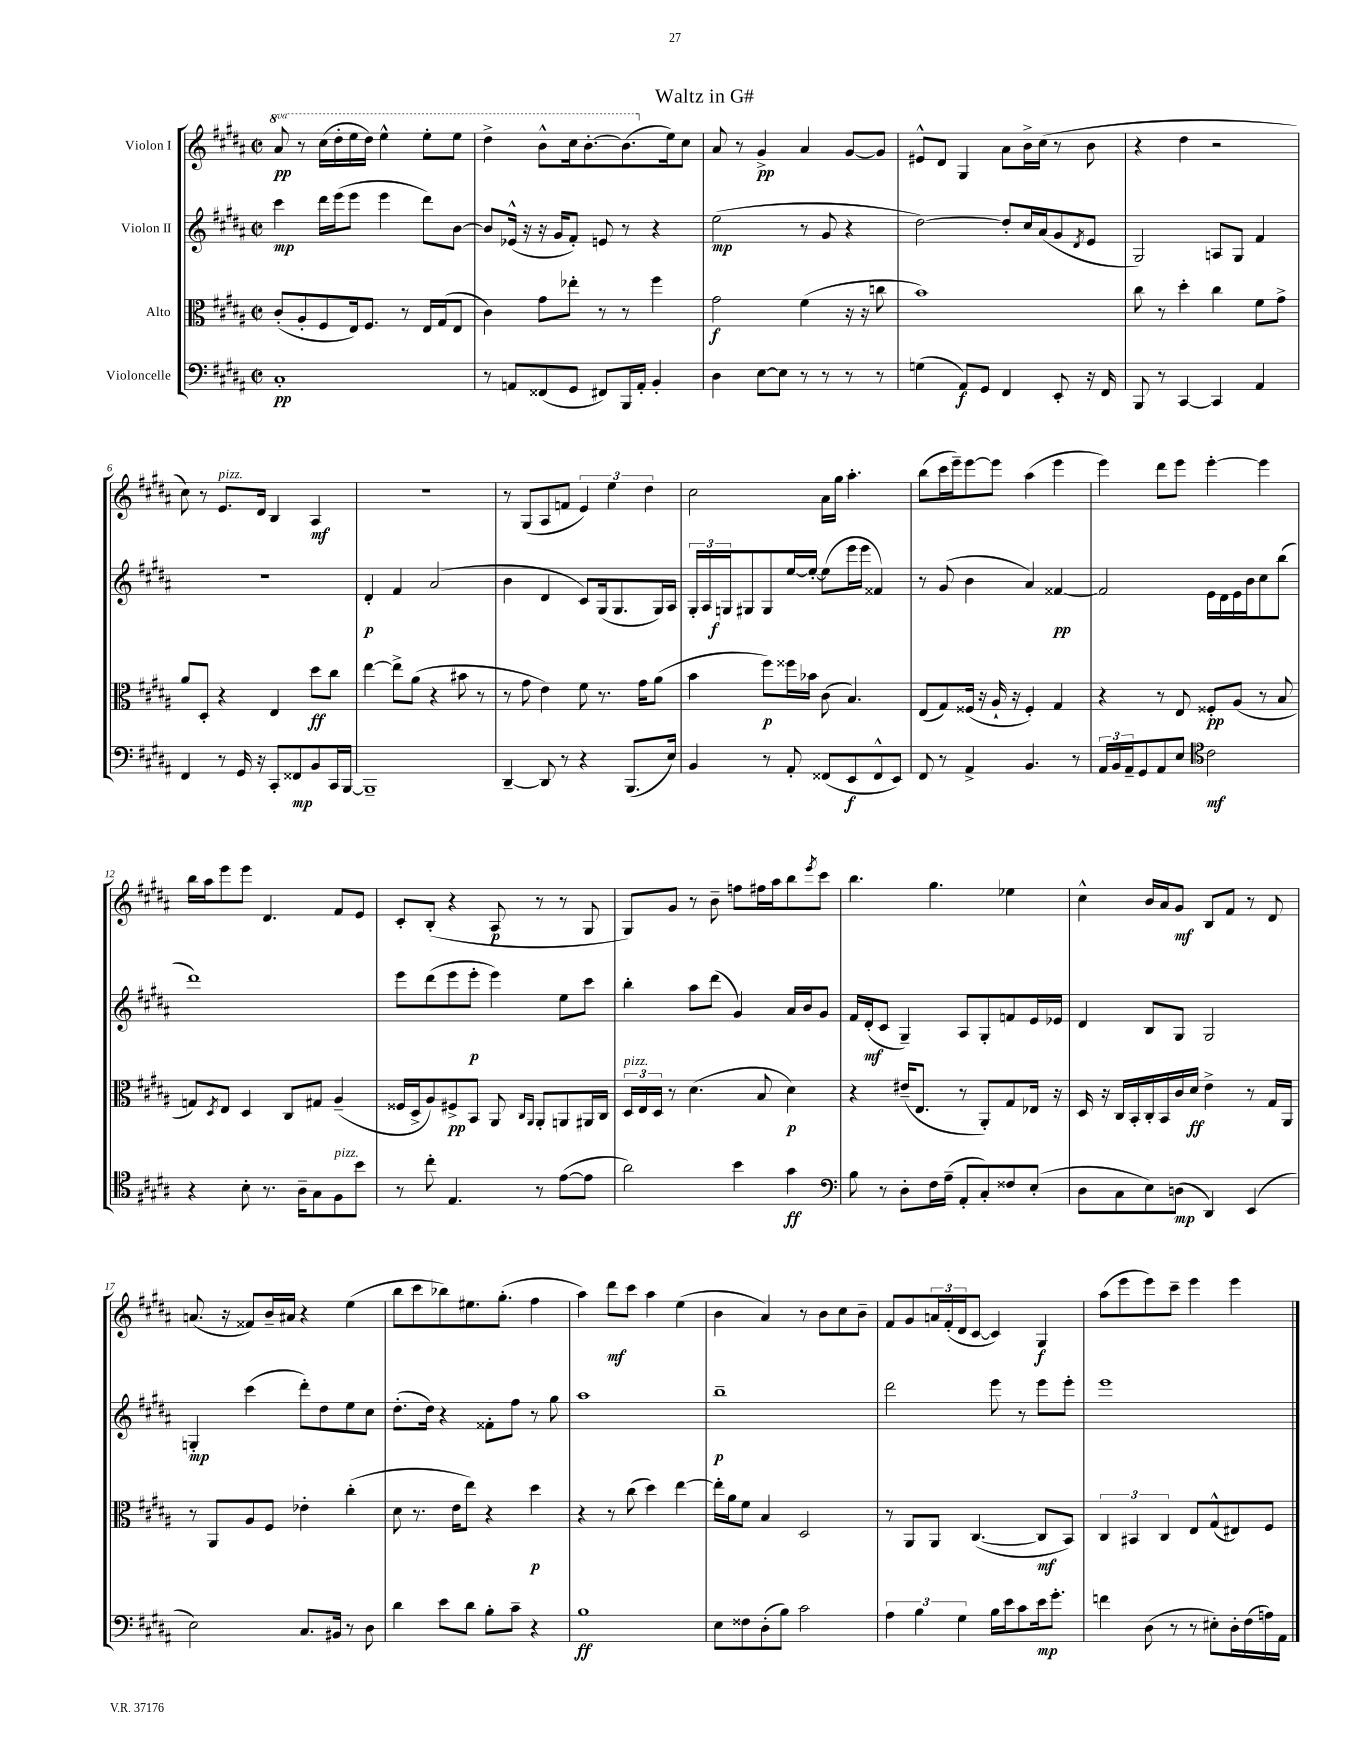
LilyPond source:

\header { title = "Waltz in G#" }
<<
\new StaffGroup <<
\new Staff = "s0" \with { instrumentName = "Violon I" } {
    \clef treble \key b \major \defaultTimeSignature \time 2/2 \set Staff.ottavationMarkups = #ottavation-simple-ordinals
    \ottava #1 ais''8\pp r8 cis'''16( dis'''16-. e'''16 dis'''16) e'''4-^ e'''8-. e'''8 |
    dis'''4-> b''8-^ cis'''16 b''8.~-. b''8.( \ottava #0 e''16) cis''8 |
    ais'8 r8 gis'4->\pp ais'4 gis'8~ gis'8 |
    eis'8-^ dis'8 gis4 ais'8 b'16-> cis''16( r8 b'8 |
    r4 dis''4 r2 |
    cis''8) r8 e'8.^\markup { \italic "pizz." } dis'16 b4 ais4\mf |
    R1 |
    r8 gis8( ais8 f'8 \tuplet 3/2 { e'4) e''4 dis''4 } |
    cis''2 ais'16 gis''16 ais''4.-. |
    b''8( cis'''16 e'''16--) e'''8~ e'''8 ais''4( e'''4 |
    e'''4) dis'''8 e'''8 e'''4~-. e'''4 |
    b''16 ais''16 e'''8 e'''8 dis'4. fis'8 e'8 |
    cis'8-. b8-.( r4 ais8\p r8 r8 gis8 |
    gis8) gis'8 r8 b'8-- f''8 fis''16 ais''16 b''8 \acciaccatura { e'''8 } cis'''8 |
    b''4. gis''4. ees''4 |
    cis''4-^ b'16 ais'16 gis'8\mf b8 fis'8 r8 dis'8 |
    a'8.( r16 fisis'8) b'16-- ais'16 r4 e''4( |
    b''8 cis'''8 bes''8) eis''8. gis''8.-.( fis''4 |
    ais''4) dis'''8\mf cis'''8 ais''4 e''4( |
    b'4 ais'4) r8 b'8 cis''8 b'8-- |
    fis'8 gis'8 \tuplet 3/2 { a'16 fis'16-.( dis'16 } cis'8~ cis'4) gis4\f |
    ais''8( e'''8 e'''8) cis'''8-- e'''4 e'''4 \bar "|." |
}
\new Staff = "s1" \with { instrumentName = "Violon II" } {
    \clef treble \key b \major \defaultTimeSignature \time 2/2
    cis'''4\mp dis'''16 e'''16( e'''8 e'''4 dis'''8) b'8~ |
    b'8 ees'16-^( r16 r16 gis'16 fis'8-.) e'8 r8 r4 |
    e''2\mp( r8 gis'8 r4 |
    dis''2~) dis''8-. cis''16 ais'16( gis'8 \acciaccatura { dis'8 } e'8 |
    gis2) a8 gis8 fis'4 |
    R1 |
    dis'4-.\p fis'4 ais'2( |
    b'4 dis'4 cis'8) gis16( gis8. gis16) ais16 |
    \tuplet 3/2 { gis16-. ais16 g16\f } gis8 gis8 e''16~ e''16~-. e''8( e'''16 e'''16 fisis'4) |
    r8 gis'8( b'4 ais'4) fisis'4~\pp |
    fisis'2 e'16 dis'16 e'16 b'16 cis''8 b''8( |
    dis'''1) |
    e'''8 dis'''8( e'''8 e'''8-.\p e'''4) e''8 cis'''8 |
    b''4-. ais''8 dis'''8( gis'4) ais'16 b'16 gis'8 |
    fis'16 dis'16-.\mf( cis'8 gis4--) ais8 gis8-. f'8 e'16 ees'16 |
    dis'4 b8 gis8 gis2 |
    g4-.\mp cis'''4( dis'''8-.) dis''8 e''8 cis''8 |
    dis''8.-.( dis''16) r4 fisis'8-. fis''8 r8 gis''8 |
    ais''1 |
    b''1--\p |
    dis'''2 e'''8 r8 e'''8 e'''8-. |
    e'''1 \bar "|." |
}
\new Staff = "s2" \with { instrumentName = "Alto" } {
    \clef alto \key b \major \defaultTimeSignature \time 2/2
    cis'8-.( ais8-. fis8 e16) fis8. r8 e16 gis16( e8 |
    cis'4) gis'8 ees''8-. r8 r8 fis''4 |
    gis'2\f fis'4( r16 r16 c''8 |
    b'1) |
    cis''8 r8 dis''4-. cis''4 fis'8 gis'8-> |
    ais'8 dis8-. r4 e4 dis''8\ff cis''8 |
    e''4~ e''8-> ais'8( r4 bis'8 r8 |
    r8 gis'8 e'4) fis'8 r8. gis'16 ais'8( |
    b'4 fis''8\p) fisis''16 bes'16 cis'8( b4.) |
    e8( gis8) fisis16( r16 ais16-! r16 fisis4-.) gis4 |
    r4 r8 e8 fisis8-.\pp ais8( r8 b8 |
    g8) \acciaccatura { dis8 } e8 dis4 cis8 gis8 ais4--( |
    fisis16 dis16-> ais8) fis8->\pp b,8 ais,8 \grace { cis16 ais,16 } ais,8-. a,8 ais,16 cis16 |
    \tuplet 3/2 { dis16^\markup { \italic "pizz." } e16 dis16 } r8 dis'4.( b8 dis'4\p) |
    r4 eis'16--( e8. r8 ais,8-.) gis8 ees16 r16 |
    dis16 r16 cis16 b,16-. cis16-. b,16 cis'16 dis'16\ff e'4-> r8 gis16 ais,16 |
    r8 ais,8 ais8 fis8 ees'4-. cis''4-.( |
    dis'8 r8. e'16 e''8) r4 dis''4\p |
    r4 r8 cis''8( dis''4) e''4~ |
    e''16-. ais'16 fis'8 b4 dis2 |
    r8 ais,8 ais,8 cis4.~( cis8\mf b,8) |
    \tuplet 3/2 { cis4 bis,4 cis4 } e8 gis8-^( eis8) fis8 \bar "|." |
}
\new Staff = "s3" \with { instrumentName = "Violoncelle" } {
    \clef bass \key b \major \defaultTimeSignature \time 2/2
    cis1-.\pp |
    r8 a,8 fisis,8( gis,8 fis,8) b,,16 a,16-. b,4-. |
    dis4 e8~ e8 r8 r8 r8 r8 |
    g4( ais,8\f) gis,8 fis,4 e,8-. r16 fis,16 |
    b,,8 r8 cis,4~ cis,4 ais,4 |
    fis,4 r8 gis,16 r16 cis,8-. fisis,8\mp b,8 cis,16 b,,16~ |
    b,,1-- |
    dis,4~-- dis,8 r8 r4 b,,8.( e16) |
    b,4 r8 ais,8-. fisis,8( e,8\f fisis,8-^ e,8) |
    fis,8 r8 ais,4-> b,4. r8 |
    \tuplet 3/2 { ais,16 b,16 ais,16-- } gis,8 ais,8 e8 \clef tenor cis'2\mf |
    r4 b8-. r8. ais16-- gis8 fis8^\markup { \italic "pizz." } b'8 |
    r8 cis''8-. e4. r8 e'8~( e'8 |
    ais'2) b'4 gis'4\ff |
    \clef bass b8 r8 dis8-. fis16 ais16--( ais,8-. cis8-.) fisis8 e8-.( |
    dis8 cis8 e8) d8\mp( dis,4) e,4( |
    e2) cis8. bis,16 r8 dis8 |
    dis'4 e'8 dis'8 b8-. cis'8-- r4 |
    b1\ff |
    e8 fisis8 dis8-.( b8) cis'2 |
    \tuplet 3/2 { ais4 b4 gis4 } b16 e'16 cis'8 e'16\mp gis'8.-. |
    f'4 dis8( r8 r8 eis8-.) dis16-. fis16( a16) ais,16 \bar "|." |
}
>>
>>
